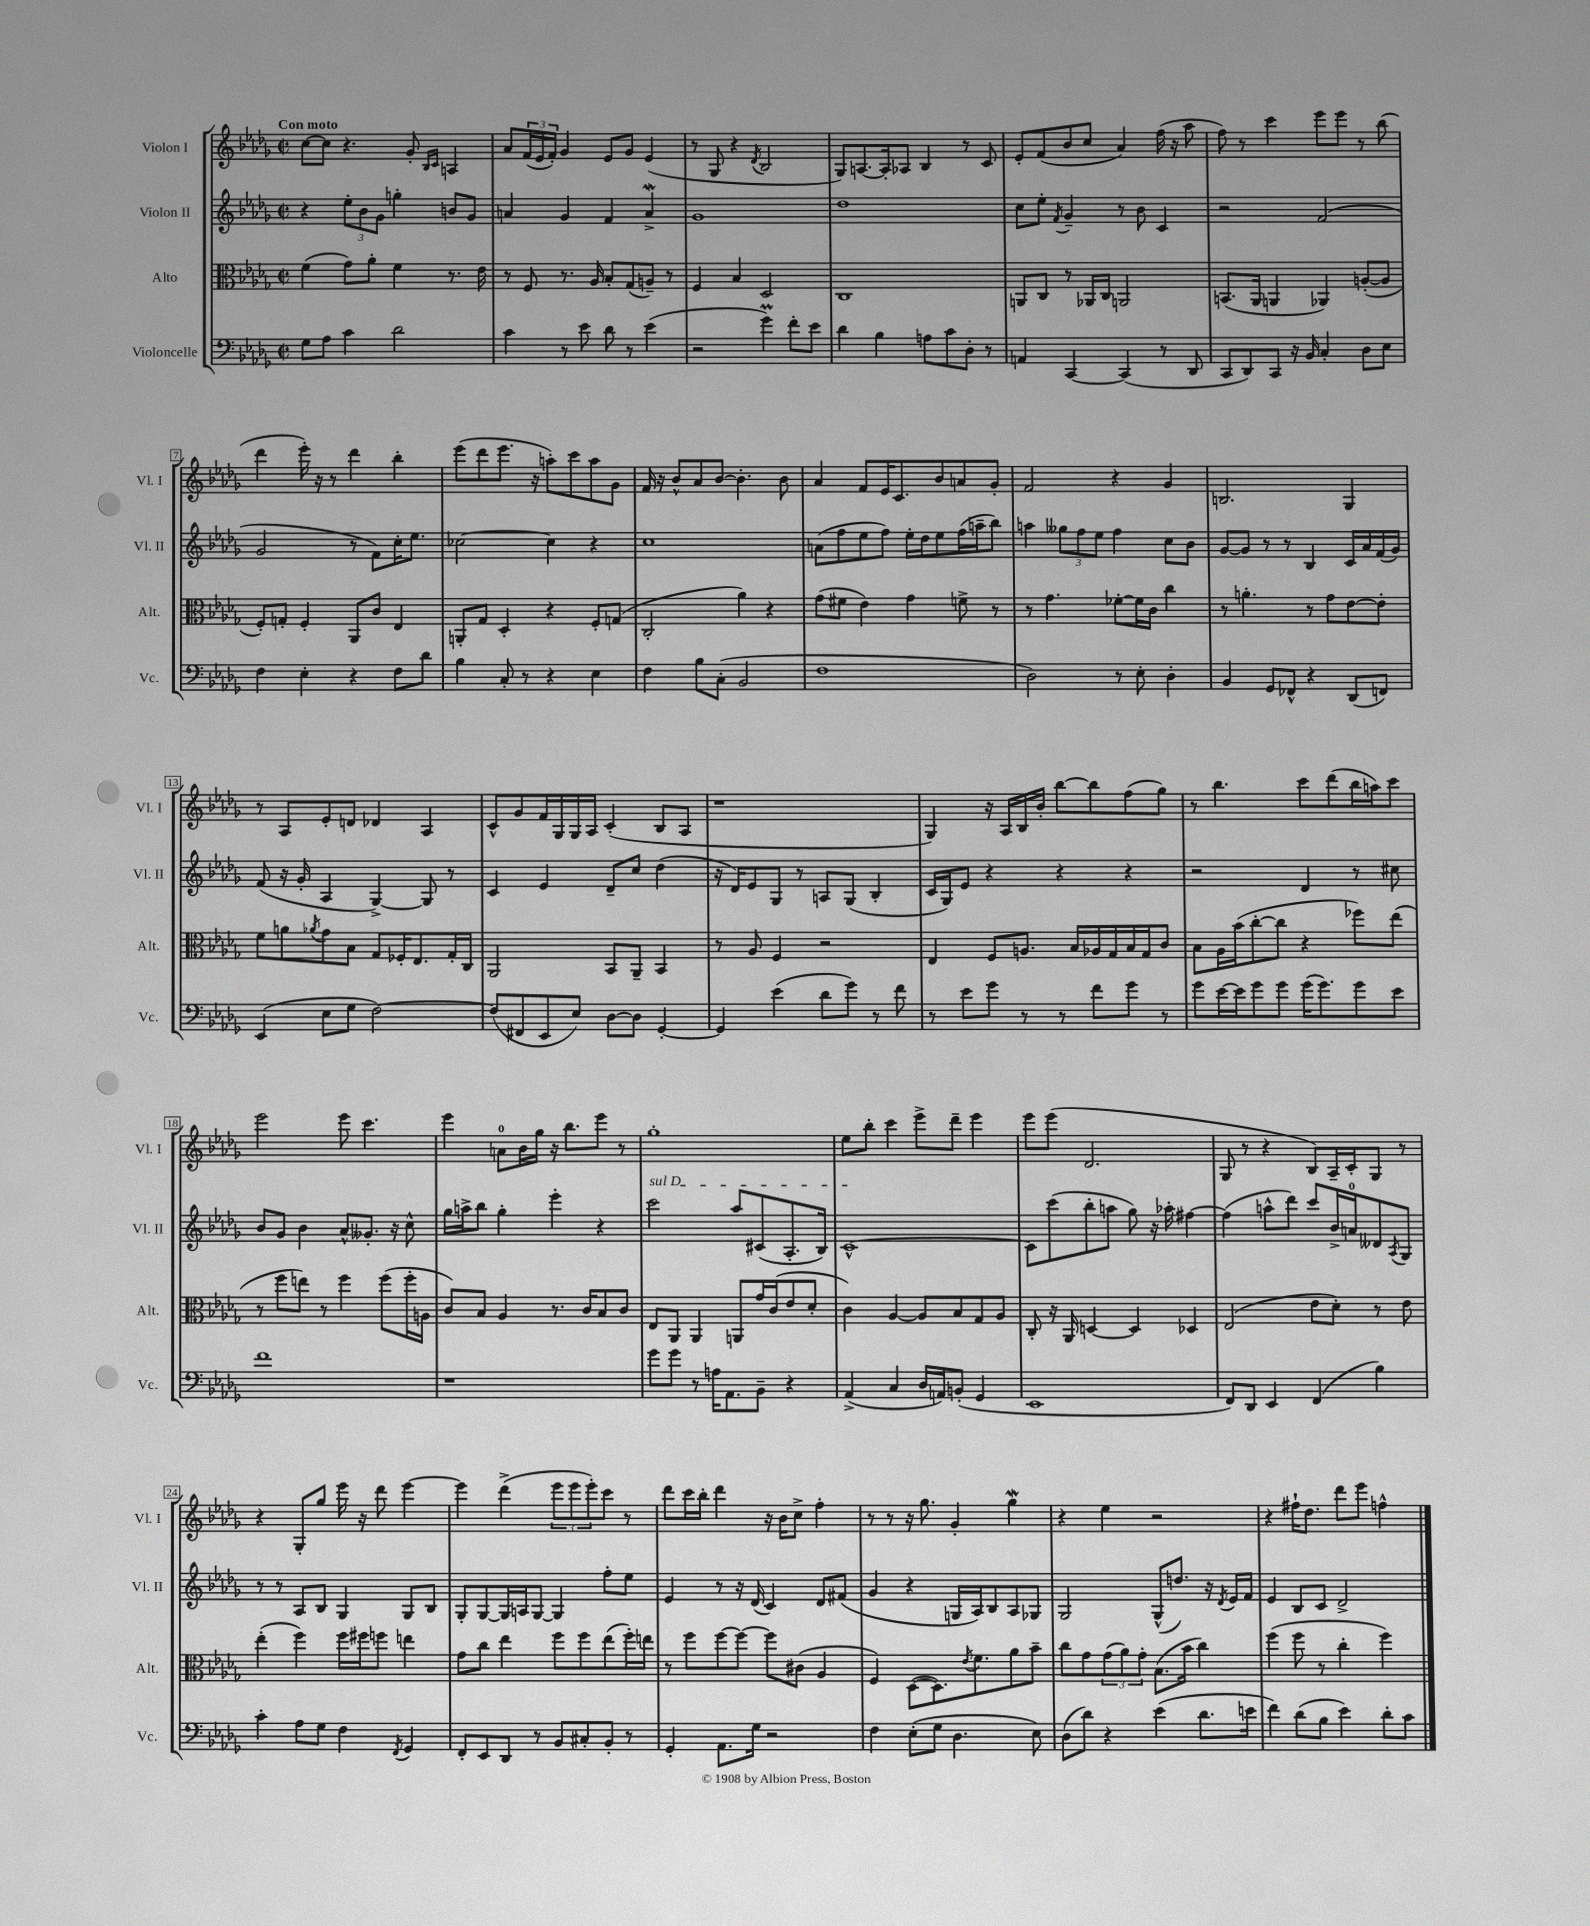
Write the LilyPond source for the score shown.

<<
\new StaffGroup <<
\new Staff = "s0" \with { instrumentName = "Violon I" shortInstrumentName = "Vl. I" } {
    \clef treble \key des \major \defaultTimeSignature \time 2/2 \tempo "Con moto"
    c''8~ c''8 r4. ges'8-. \grace { bes16 c'16 } a4 |
    aes'8 \tuplet 3/2 { f'16( ees'16 f'16-.) } ges'4 ees'8 ges'8 ees'4( |
    r8 ges8 r4 \acciaccatura { des'8 } bes2 |
    ges8) a8.~ a16-. aes8 bes4 r8 c'8 |
    ees'8-. f'8( bes'8 c''8 aes'4) f''16( r16 aes''8 |
    f''8) r8 c'''4 ees'''8 ees'''8 r8 bes''8( |
    des'''4 ees'''16-.) r16 r8 des'''4 bes''4-. |
    ees'''8( des'''8 ees'''8. r16 a''8-.) c'''8 a''8 ges'8 |
    f'16 r16 bes'8-^ aes'8 bes'8~ bes'4.-. bes'8 |
    aes'4 f'8 ees'16 c'8. bes'8 a'8 ges'8-. |
    f'2 r4 ges'4 |
    b2. ges4 |
    r8 aes8 ees'8-. d'8 des'4 aes4 |
    c'8-^ ges'8 f'16 ges16 ges16 aes16 c'4-.( bes8 aes8 |
    r1 |
    ges4) r16 aes16 bes16 bes'16-. bes''8~ bes''8 f''8( ges''8) |
    r8 bes''4. c'''8 des'''8( bes''16 a''16) c'''8 |
    ees'''2 ees'''8 c'''4. |
    ees'''4 a'8-0 bes'16 ges''16 r16 bes''8. ees'''8 r8 |
    ges''1-. |
    ees''8 bes''8-. c'''4 ees'''8-> des'''8-- ees'''4 |
    ees'''8 ees'''8( des'2. |
    ges8 r8 r4 bes8) aes16-- c'16-. ges8 r8 |
    r4 ges8-. ges''8 ees'''16 r16 des'''8 ees'''4~ |
    ees'''4 des'''4->( \tuplet 3/2 { ees'''8 ees'''8 ees'''8-.) } c'''8 r8 |
    des'''8 c'''16 bes''16-. des'''4 r16 bes'16 c''8-> f''4-. |
    r8 r8 r16 ges''8. ges'4-. ges''4\mordent |
    r4 ees''4 r2 |
    r4 fis''16-! des''8. des'''8 ees'''8 f''4-^ \bar "|." |
}
\new Staff = "s1" \with { instrumentName = "Violon II" shortInstrumentName = "Vl. II" } {
    \clef treble \key des \major \defaultTimeSignature \time 2/2
    r4 \tuplet 3/2 { ees''8-. bes'8 ges'8 } g''4-. b'8 ges'8 |
    a'4 ges'4 f'4 a'4->\mordent |
    ges'1 |
    des''1 |
    c''8 ees''8-. \acciaccatura { f'8 } ges'4-- r8 bes'8 c'4 |
    r2 f'2( |
    ges'2 r8 f'8) c''16-. ees''8. |
    ces''2~ ces''4 r4 |
    c''1 |
    a'8( f''8 ees''8 f''8) ees''16-. des''16 ees''8 f''16( a''16-- bes''8) |
    a''4 \tuplet 3/2 { geses''8 f''8 ees''8 } f''4 c''8 bes'8 |
    ges'8~ ges'8 r8 r8 bes4 c'16 aes'16 f'16( ges'16) |
    f'8( r16 ges'16-. aes4 ges4~->) ges8 r8 |
    c'4 ees'4 des'8-- c''8 des''4( |
    r16 des'16) ees'8 ges8 r8 a8 ges8( bes4-. |
    c'16 ges16) ees'8 r4 r4 r4 |
    r2 des'4 r8 cis''8 |
    bes'8 ges'8 bes'4 aes'8-^ geses'8.-. r16 c''8-^ |
    ges''16 a''16-> bes''8 ges''4-. ees'''4-. r4 |
    \once \override TextSpanner.bound-details.left.text = \markup { \italic "sul D" } c'''2\startTextSpan aes''8 cis'8( aes8.-. bes16) |
    c'1~-^\stopTextSpan |
    c'8 c'''8( bes''8-. a''8 ges''8) r16 aes''16-. fis''4~ |
    fis''4( a''8-^ des'''8) c'''8 bes'16-> a'16-0 deses'8 \acciaccatura { aes8 } ges8 |
    r8 r8 aes8 bes8 ges4 ges8 bes8 |
    ges8-. ges8~ ges16 a16 ges8~ ges4 f''8-. ees''8 |
    ees'4 r8 r16 des'16( c'4) des'8 fis'8( |
    ges'4 r4 g16 aes16) bes8 aes8 ges8 |
    ges2 ges8-^( d''8.) r16 \acciaccatura { des'8 } ees'16 f'16 |
    ees'4 bes8 c'8 des'2-> \bar "|." |
}
\new Staff = "s2" \with { instrumentName = "Alto" shortInstrumentName = "Alt." } {
    \clef alto \key des \major \defaultTimeSignature \time 2/2
    f'4( ges'8) aes'8-. f'4 r8. ees'16 |
    r8 f8 r8. aes16 bes8-. ges8( a8--) r8 |
    f4 bes4 des2 |
    c1 |
    a,8 c8 r8 aes,16 c16 a,2 |
    b,8.( aes,16 a,4 aes,4) a8~-.( a8 |
    f8-.) g8-. f4-. aes,8 c'8 ees4 |
    a,8-. ges8 des4-. r4 f8-. g8( |
    c2-. aes'4) r4 |
    ges'8( fis'8 ees'4) ges'4 f'8-> r8 |
    r8 ges'4. fes'8~-. fes'16 c'16 c''4 |
    r8 a'4.-. r8 ges'8 ees'8~ ees'8-. |
    f'8 a'8 \acciaccatura { aes'8 } ges'8 bes8 ges8 fes16-. ees8. ges16-. c16 |
    aes,2 bes,8 aes,8-- bes,4 |
    r8 aes8 f4 r2 |
    ees4 f8 a8. bes16 aes16 ges16 bes16 ges16 c'8 |
    bes8 aes16 bes'16( c''8~-. c''8 r4 fes''8) ees''8( |
    r8 f''8 e''8) r8 f''4 f''8( f''16-. a16 |
    c'8) bes8 aes4 r8. c'16 bes8 c'8 |
    ees8 aes,8 aes,4 a,8 ges'16 c'16( ees'8 des'8-. |
    c'4) aes4~ aes8 bes8 ges8 aes8 |
    c8-. r16 aes,16 d4~ d4 des4 |
    ees2( ees'8 des'8-.) r8 ees'8 |
    ees''4-.( f''4) f''16 fis''16 f''8 e''4 |
    ges'8 c''8 ees''4 f''8 f''8 ees''8( f''16-.) e''16 |
    r8 f''8 f''8~ f''8~ f''8 cis'8( aes4 |
    f4) des8~( des8.) \acciaccatura { ees'8 } f'8. aes'8 bes'8-- |
    c''8 ges'8 \tuplet 3/2 { ges'8( aes'8) ges'8-. } bes8.( bes'16 c''4) |
    f''4( f''8 r8 c''4-. f''4) \bar "|." |
}
\new Staff = "s3" \with { instrumentName = "Violoncelle" shortInstrumentName = "Vc." } {
    \clef bass \key des \major \defaultTimeSignature \time 2/2
    ges8 aes8 c'4 des'2 |
    c'4 r8 ees'8 des'8 r8 ees'4( |
    r2 ges'4\prall) f'8-. ees'8 |
    des'4 bes4 a8 c'8 des8-. r8 |
    a,4 c,4~ c,4( r8 des,8 |
    c,8 des,8) c,8 r16 bes,16 c4-. des8 ees8 |
    f4 ees4-. r4 f8 des'8 |
    bes4 c8-. r8 r4 ees4 |
    f4 bes8 c8-.( bes,2 |
    f1 |
    des2) r8 ees8-. des4-. |
    bes,4 ges,8 fes,8-^ r4 des,8( f,8) |
    ees,4( ees8 ges8 f2~) |
    f8( fis,8 ees,8 ees8) des8~ des8 ges,4~-. |
    ges,4 ees'4( des'8 ges'8) r8 f'8 |
    r8 ees'8 ges'8 r8 r8 f'8 ges'8 r8 |
    ges'8 ees'16~ ees'16 ges'8 ges'8 ges'16( ges'8.) ges'8 ees'8 |
    f'1 |
    r1 |
    ges'8 ges'8 r8 a16 aes,8. bes,8-- r4 |
    aes,4->( c4 des16 a,16) b,8-.( ges,4 |
    ees,1 |
    f,8) des,8 ees,4 f,4( bes4) |
    c'4-. aes8 ges8 f4 \acciaccatura { f,8 } ges,4 |
    f,8-. ees,8 des,8 r8 bes,8 cis8-. bes,8-. r8 |
    ges,4-. aes,8. ges16 r2 |
    f4 ees8-.( ges8 des4. ees8) |
    des8( des'8) r4 ees'4( des'8. e'16 |
    f'4) des'8( bes8 ees'4) des'8-. c'8 \bar "|." |
}
>>
>>
\layout { \context { \Score \override BarNumber.stencil = #(make-stencil-boxer 0.1 0.3 ly:text-interface::print) } }
